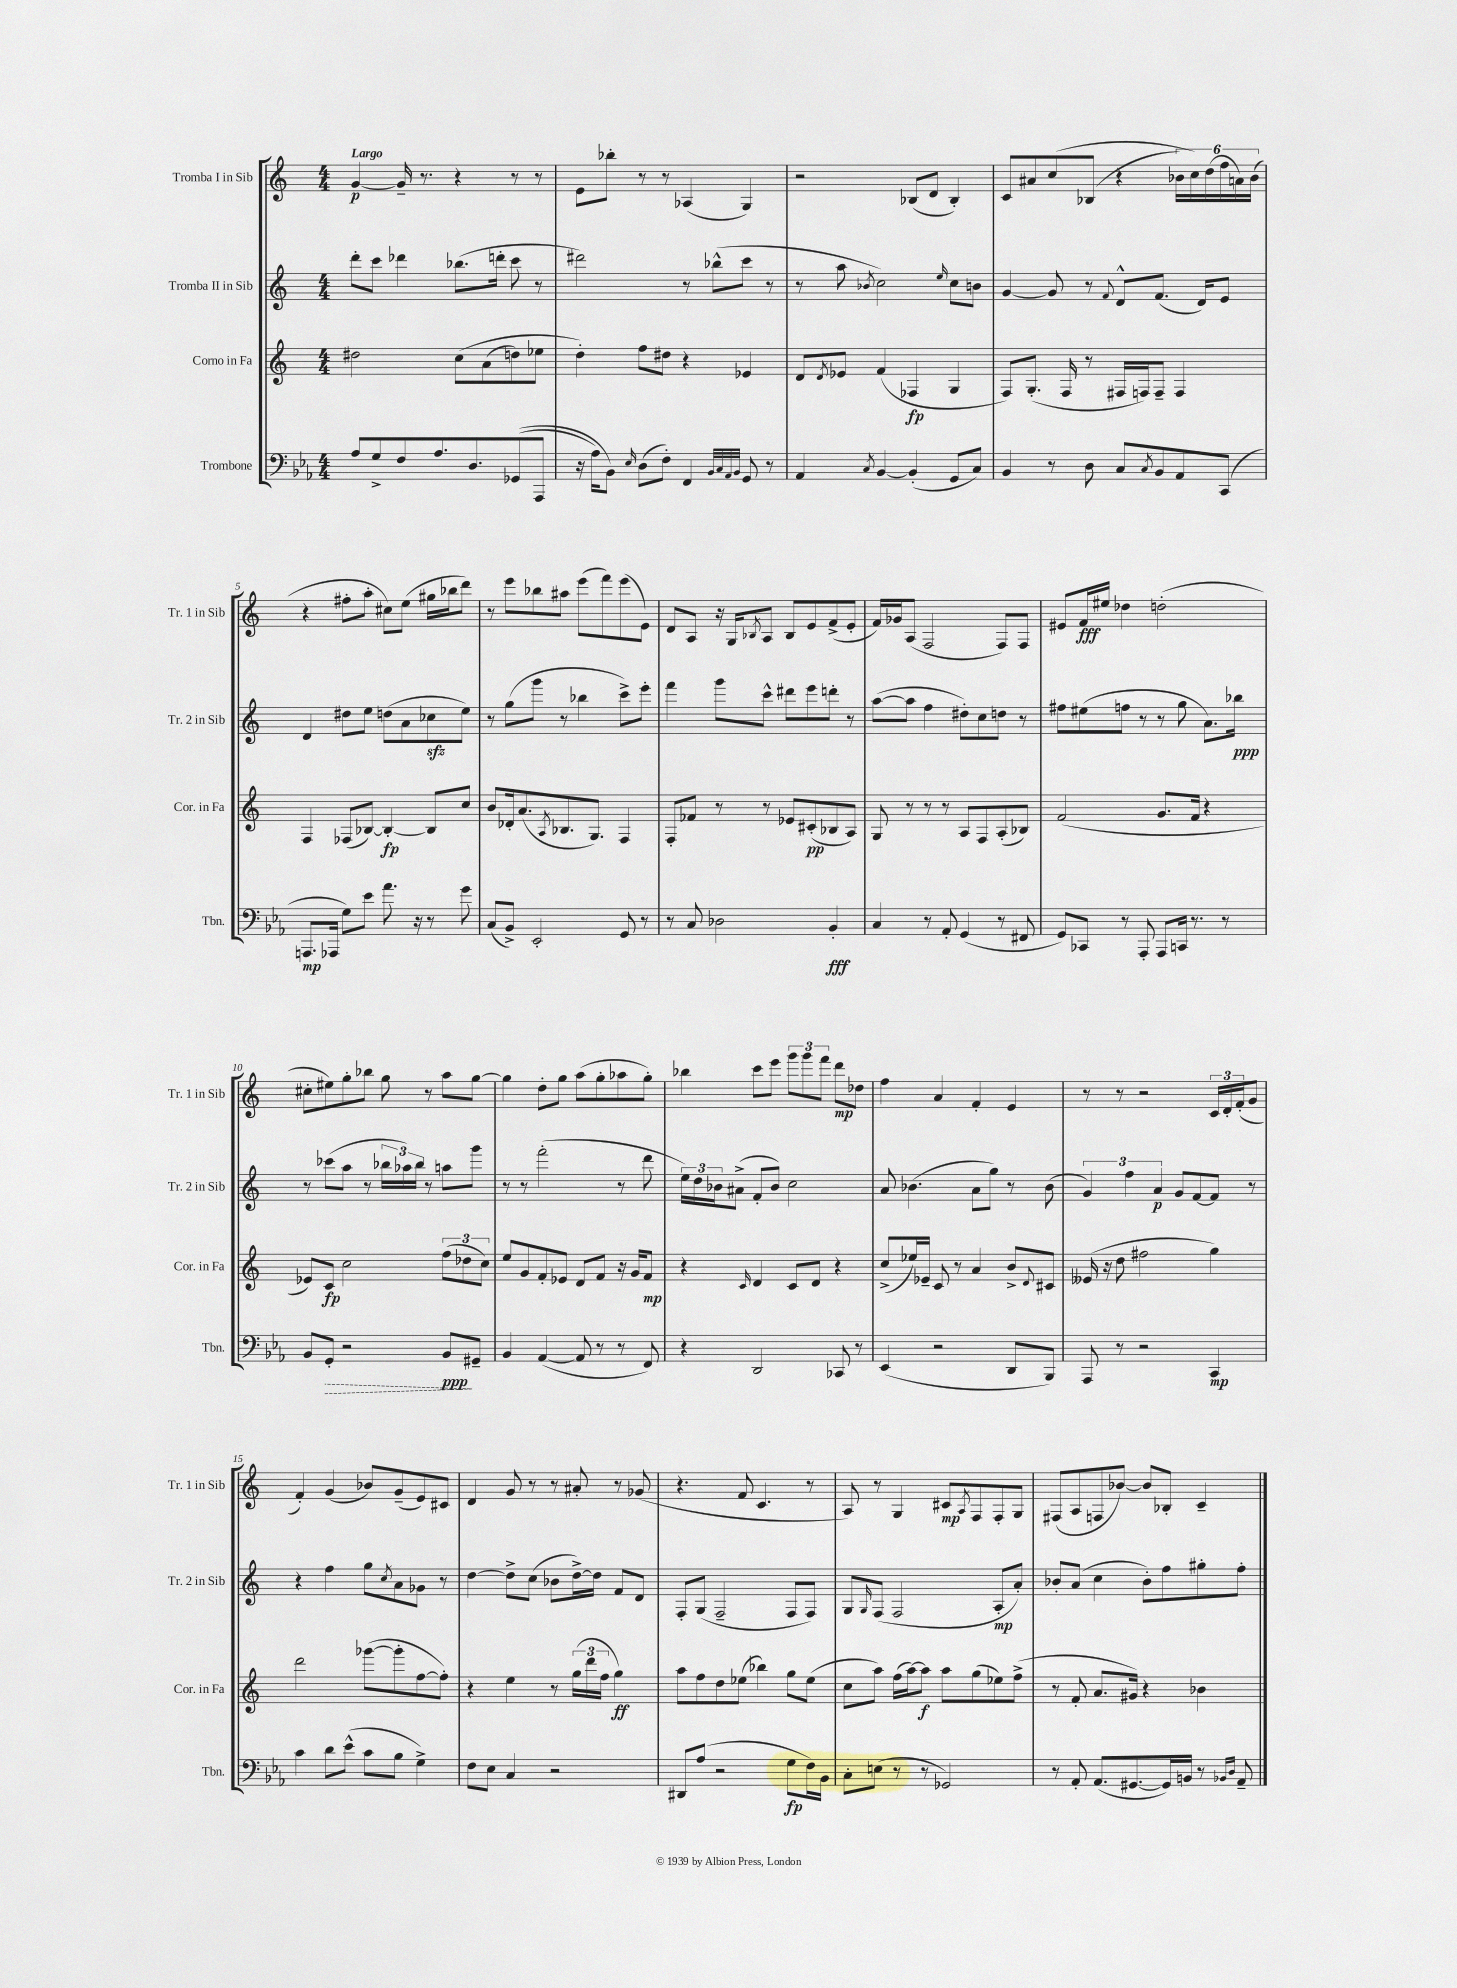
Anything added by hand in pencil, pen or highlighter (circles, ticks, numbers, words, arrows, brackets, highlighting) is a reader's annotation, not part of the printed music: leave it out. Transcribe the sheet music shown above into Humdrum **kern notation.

**kern	**kern	**kern	**kern
*staff4	*staff3	*staff2	*staff1
*clefF4	*clefG2	*clefG2	*clefG2
*k[b-e-a-]	*k[]	*k[]	*k[]
*M4/4	*M4/4	*M4/4	*M4/4
8A-	2dd#	8ddd'	[4g
8G^	.	8ccc	.
8F	.	4ddd-	16g~]
.	.	.	8.r
8.A-	.	.	.
.	&(8cc	(8.bb-	4r
8.D	.	.	.
.	(8a	.	.
.	.	16ddd'	.
&((8GG-	8dd)	8ccc	8r
8AAA-	8ee-	8r	8r
=	=	=	=
16r	4dd'&)	2ddd#)	8e
16A-)	.	.	.
8BB-&)	.	.	8bb-'
16qqE-	.	.	.
(8D	8ff	.	8r
8F')	8dd#	.	8r
4FF	4r	8r	(4A-
.	.	(8bb-^^	.
32qqBB-	.	.	.
32qqC	.	.	.
32qqAA-	.	.	.
32qqBB-	.	.	.
8GG	4e-	8ccc	4G)
8r	.	8r	.
=	=	=	=
4AA-	8d	8r	2r
.	8qd	.	.
.	8e-	8aa	.
8qC	.	8qb-	.
[4BB-	(4f	2cc)	.
(4BB-']	4F-	.	(8B-
.	.	.	8d
.	.	16qqee	.
8GG	4G	8cc	4B-')
8C)	.	8b	.
=	=	=	=
4BB-	8F)	[4g	8c
.	(8.G'	.	8a#
8r	.	8g]	&(8cc
.	16F	.	.
8D	8r	8r	(8B-
.	.	8qqf	.
8C	16F#	8d^^	4r
.	16F)	.	.
8qC	.	.	.
8BB-	8F~	(8.f	.
8AA-	4F	.	24b-)
.	.	.	24cc&)
.	.	16d)	.
.	.	.	(24dd
(8CC	.	8e	24ff
.	.	.	24a)
.	.	.	(24b-
=	=	=	=
8.AAA	4F	4d	4r
16AAA-	.	.	.
8G)	(8F-	8dd#	8ff#'
8e-	[8B-)	8ee	8aa'
8.a-	4B-'_	(8dd	8cc#)
.	.	8a	(8ee
16r	.	.	.
8r	8B-]	8cc-	16gg#
.	.	.	16bb-
8g	8cc	8ee)	8ddd)
=	=	=	=
(8C	8b	8r	8r
8BB-^)	16d-'	(8gg	8eee
.	(8.a	.	.
2EE-'	.	8ggg	8bb-
.	8qA	.	.
.	8.B-	8r	8aa#
.	.	4bb-	(8eee
.	8.G)	.	.
.	.	.	8fff)
8GG	4F	8ccc^)	(8eee
8r	.	8eee'	8e)
=	=	=	=
8r	8F'	4fff	8d
8C	8f-	.	8A
2D-	8r	8ggg	16r
.	.	.	16G
.	.	.	8qB-
.	8r	8ccc^^	8A
.	8e-	8ddd#	8B-
.	(8c#'	8eee	8e
4BB-'	8B-	8ddd'	(8f^
.	8A)	8r	8e'
=	=	=	=
4C	8G	([8aa	16f)
.	.	.	16g-
.	8r	8aa]	(8A
8r	8r	4ff	2F
8AA-'	8r	.	.
(4GG	8A	8dd#')	.
.	8F	8cc	.
8r	(8A'	8dd	8F)
8FF#	8B-)	8r	8F
=	=	=	=
8GG)	(2f	8ff#	8e#
8CC-	.	(8ee#	16f
.	.	.	16ee#
8r	.	8ff	4dd-
8AAA-'	.	8r	.
8AAA-	8.g	8r	(2dd'
16CC	.	8gg	.
8.r	16f	.	.
.	4r	8.a)	.
8r	.	.	.
.	.	16bb-	.
=	=	=	=
8BB-	8e-)	8r	8cc#'
8GG'	8c	(8ccc-	8ee#)
2r	2cc	8aa	8gg'
.	.	8r	8bb-
.	.	24bb-	8gg
.	.	24aa-)	.
.	.	24bb-	.
.	.	8r	8r
8BB-	(12ff	8aa	8aa
.	12dd-	.	.
8GG#~	.	8ggg	[8gg
.	12cc)	.	.
=	=	=	=
4BB-	8ee	8r	4gg]
.	8g	8r	.
([4AA-	8f'	(2fff'	8dd'
.	8e-	.	8gg
8AA-]	8d	.	(8aa
8r	8f	.	8gg'
8r	16r	8r	8aa-
.	16g	.	.
8FF)	8f	8ddd	8gg')
=	=	=	=
4r	4r	24ee)	4bb-
.	.	24dd	.
.	.	24b-	.
.	.	(8a#^	.
.	16qqc	.	.
2DD	4d	8f'	8ccc
.	.	8b-)	8eee
.	8c	2cc	12ggg
.	.	.	12ggg
.	8d	.	.
.	.	.	12fff
8CC-	4r	.	8ddd
8r	.	.	8dd-
=	=	=	=
(4EE-	(8cc^	8a	4ff
.	16ee-)	(4.b-	.
.	16e-~	.	.
2r	8c	.	4a
.	8r	.	.
.	4a	8a	4f'
.	.	8gg)	.
8DD	8b^	8r	4e
.	8qqd	.	.
8BBB-)	8c#	(8b-	.
=	=	=	=
8AAA-	(16e--	6g)	8r
.	16r	.	.
8r	8dd	.	8r
.	.	6ff	.
2r	2ff#	.	2r
.	.	6a	.
.	.	8g	.
.	.	[8f	.
4CC	4gg)	8f]	24c
.	.	.	24d'
.	.	.	(24f'
.	.	8r	8g
=	=	=	=
4c	2ddd	4r	4f')
8d	.	4ff	(4g
(8e-^^	.	.	.
8c	([8ggg-	8gg	8b-)
.	.	8qcc	.
8B-	8ggg-']	8a	(8g~
4G^)	[8ff	8g-	8e)
.	8ff'])	8r	8c#
=	=	=	=
8F	4r	[4dd	4d
8E-	.	.	.
4C	4ee	8dd^]	8g
.	.	(8cc	8r
2r	8r	8b-	8r
.	(24gg	[16dd^)	8a#'
.	24ddd	.	.
.	.	16dd]	.
.	24ff	.	.
.	4gg)	8f	8r
.	.	8d	(8g-
=	=	=	=
8DD#	8aa	8F'	4.r
(8A-	8ff	(8G	.
2r	8dd	2F~	.
.	(8ee-	.	8f
.	4bb-)	.	4.c
8G	8gg	8F	.
16F)	(8ee-	8F)	8r
16BB-	.	.	.
=	=	=	=
8C'	8cc	8G	8A)
.	.	16qqG	.
(8E	8aa)	(8F	8r
8r	(16ff	2F	4G
.	[16aa)	.	.
8r	8aa]	.	.
2GG-)	8aa	.	8c#
.	.	.	8qA
.	(8gg	.	8F
.	8ee-)	8A'	8F'
.	(8ff^	8a')	8G
=	=	=	=
8r	8r	8b-'	(8F#
8AA-'	8f'	(8a	8A
(8.AA-	8.a	4cc	8F
.	.	.	[8b-)
[8.GG#	16g#)	.	.
.	4r	8b-')	8b-]
16GG#])	.	8ff	8B-'
16BB	.	.	.
8r	4b-	8gg#'	4c~
16qqBB-	.	.	.
16qqD	.	.	.
8AA-~	.	8ff'	.
==	==	==	==
*-	*-	*-	*-
